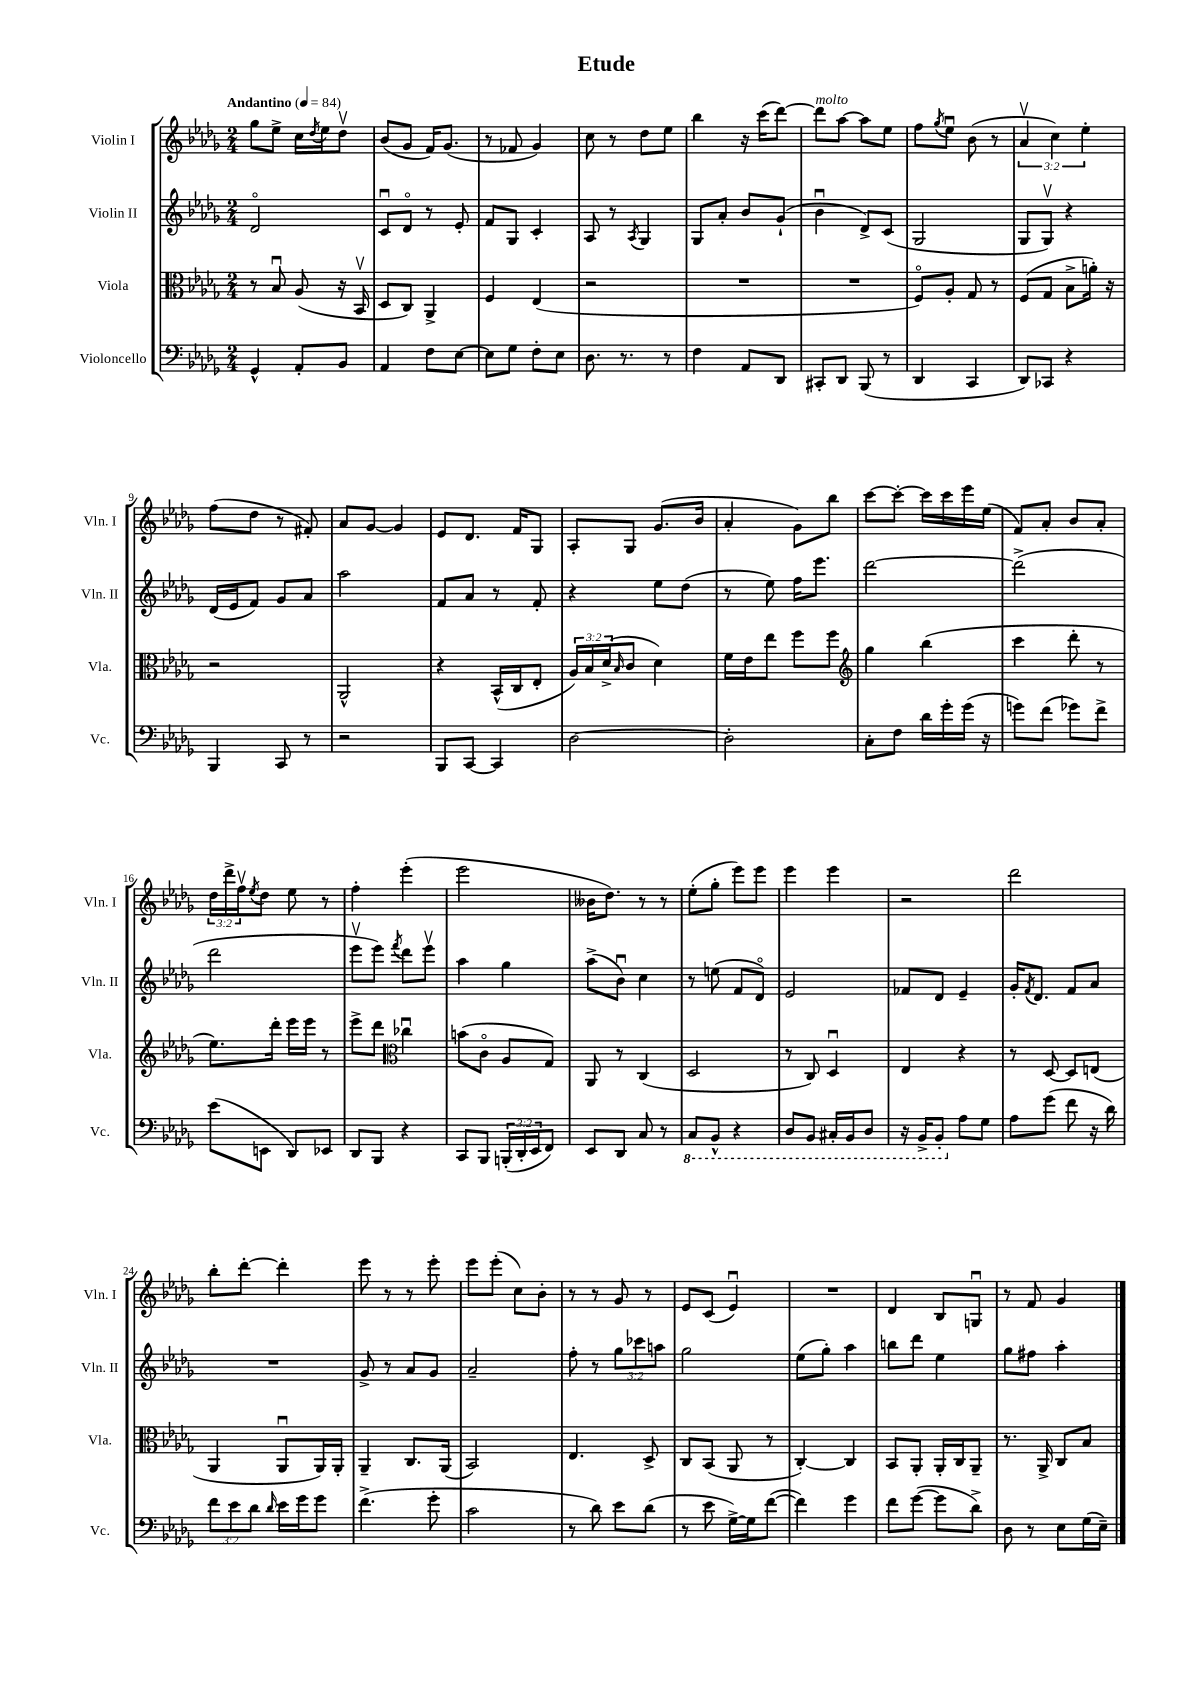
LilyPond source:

\header { title = "Etude" }
<<
\new StaffGroup <<
\new Staff = "s0" \with { instrumentName = "Violin I" shortInstrumentName = "Vln. I" } {
    \clef treble \key des \major \numericTimeSignature \time 2/4 \override Staff.TupletNumber.text = #tuplet-number::calc-fraction-text \tempo "Andantino" 4 = 84
    ges''8 ees''8-> c''16 \acciaccatura { des''8 } ees''16 des''8\upbow |
    bes'8( ges'8 f'16) ges'8.( |
    r8 fes'8 ges'4) |
    c''8 r8 des''8 ees''8 |
    bes''4 r16 c'''16( des'''8~) |
    des'''8^\markup { \italic "molto" } aes''8~ aes''8 ees''8 |
    f''8 \acciaccatura { ges''8 } ees''8\downbow bes'8( r8 |
    \tuplet 3/2 { aes'4\upbow c''4) ees''4-. } |
    f''8( des''8 r8 fis'8-.) |
    aes'8 ges'8~ ges'4 |
    ees'8 des'8. f'16 ges8 |
    aes8-. ges8 ges'8.( bes'16 |
    aes'4-. ges'8) bes''8 |
    c'''8~ c'''8~-. c'''16 c'''16 ees'''16 ees''16( |
    f'8) aes'8-. bes'8 aes'8-. |
    \tuplet 3/2 { des''16 des'''16-> f''16\upbow } \acciaccatura { ees''8 } des''8 ees''8 r8 |
    f''4-. ees'''4-.( |
    ees'''2 |
    beses'16 des''8.) r8 r8 |
    ees''8-.( ges''8-. ees'''8) ees'''8 |
    ees'''4 ees'''4 |
    r2 |
    des'''2 |
    bes''8-. des'''8~-. des'''4-. |
    ees'''8 r8 r8 ees'''8-. |
    ees'''8 ees'''8-.( c''8) bes'8-. |
    r8 r8 ges'8 r8 |
    ees'8 c'8( ees'4\downbow) |
    R2 |
    des'4 bes8 g8\downbow |
    r8 f'8 ges'4 \bar "|." |
}
\new Staff = "s1" \with { instrumentName = "Violin II" shortInstrumentName = "Vln. II" } {
    \clef treble \key des \major \numericTimeSignature \time 2/4 \override Staff.TupletNumber.text = #tuplet-number::calc-fraction-text
    des'2\flageolet |
    c'8\downbow des'8\flageolet r8 ees'8-. |
    f'8 ges8 c'4-. |
    aes8 r8 \acciaccatura { aes8 } ges4 |
    ges8 aes'8-. bes'8 ges'8-!( |
    bes'4\downbow des'8->) c'8( |
    ges2 |
    ges8 ges8\upbow) r4 |
    des'16( ees'16 f'8) ges'8 aes'8 |
    aes''2 |
    f'8 aes'8 r8 f'8-. |
    r4 ees''8 des''8( |
    r8 ees''8) f''16 ees'''8. |
    des'''2~ |
    des'''2->( |
    des'''2 |
    ees'''8\upbow ees'''8) \acciaccatura { f'''8 } des'''8 ees'''8\upbow |
    aes''4 ges''4 |
    aes''8->( bes'8\downbow) c''4 |
    r8 e''8( f'8 des'8\flageolet) |
    ees'2 |
    fes'8 des'8 ees'4-- |
    ges'16-. \acciaccatura { f'8 } des'8. f'8 aes'8 |
    R2 |
    ges'8-> r8 aes'8 ges'8 |
    aes'2-- |
    f''8-. r8 \tuplet 3/2 { ges''8 ces'''8 a''8 } |
    ges''2 |
    ees''8( ges''8-.) aes''4 |
    b''8 des'''8 ees''4 |
    ges''8 fis''8 aes''4-. \bar "|." |
}
\new Staff = "s2" \with { instrumentName = "Viola" shortInstrumentName = "Vla." } {
    \clef alto \key des \major \numericTimeSignature \time 2/4 \override Staff.TupletNumber.text = #tuplet-number::calc-fraction-text
    r8 bes8\downbow aes8( r16 bes,16\upbow |
    des8 c8) aes,4-> |
    f4 ees4( |
    r2 |
    R2 |
    R2 |
    f8\flageolet) aes8-. ges8 r8 |
    f8( ges8 bes8-> a'16-.) r16 |
    r2 |
    aes,2-^ |
    r4 bes,16-^( c16 ees8-. |
    \tuplet 3/2 { aes16) bes16 des'16->( } \grace { bes16 } c'8 des'4) |
    f'16 ees'16 ees''8 f''8 f''8 |
    \clef treble ges''4 bes''4( |
    c'''4 des'''8-. r8 |
    ees''8.) des'''16-. ees'''16 ees'''16 r8 |
    ees'''8-> des'''8 \clef alto ces''4\downbow |
    b'8( c'8\flageolet aes8 ges8) |
    aes,8 r8 c4( |
    des2 |
    r8 c8) des4\downbow |
    ees4 r4 |
    r8 des8~ des8 e8( |
    aes,4 aes,8\downbow aes,16) aes,16-. |
    aes,4-- c8. aes,16( |
    bes,2) |
    ees4. des8-> |
    c8 bes,8( aes,8 r8 |
    c4~-.) c4 |
    bes,8 aes,8-. aes,16-. c16 aes,8-- |
    r8. aes,16-> c8 bes8 \bar "|." |
}
\new Staff = "s3" \with { instrumentName = "Violoncello" shortInstrumentName = "Vc." } {
    \clef bass \key des \major \numericTimeSignature \time 2/4 \override Staff.TupletNumber.text = #tuplet-number::calc-fraction-text
    ges,4-^ aes,8-. bes,8 |
    aes,4 f8 ees8~ |
    ees8 ges8 f8-. ees8 |
    des8. r8. r8 |
    f4 aes,8 des,8 |
    cis,8-. des,8 bes,,8( r8 |
    des,4 c,4 |
    des,8) ces,8 r4 |
    bes,,4 c,8 r8 |
    r2 |
    bes,,8 c,8~ c,4 |
    des2~ |
    des2-. |
    c8-. f8 des'16 ges'16-. ges'16( r16 |
    g'8) f'8( ges'8) f'8-> |
    ees'8( e,8 des,8) ees,8 |
    des,8 bes,,8 r4 |
    c,8 bes,,8 \tuplet 3/2 { b,,16-.( des,16-. ees,16 } f,8) |
    ees,8 des,8 c8 r8 |
    \ottava #-1 c,8 bes,,8-^ r4 |
    des,8 bes,,8 cis,16-. bes,,16 des,8 |
    r16 bes,,16-> bes,,8-. \ottava #0 aes8 ges8 |
    aes8 ges'8( f'8 r16 des'16) |
    \tuplet 3/2 { f'8 ees'8 des'8 } \grace { des'16 } ees'16 ges'16 ges'8 |
    f'4.->( ges'8-. |
    c'2 |
    r8 des'8) ees'8 des'8( |
    r8 ees'8 ges16~->) ges16 f'8~( |
    f'4) ges'4 |
    f'8 ges'8~( ges'8 des'8->) |
    des8 r8 ees8 ges16( ees16--) \bar "|." |
}
>>
>>
